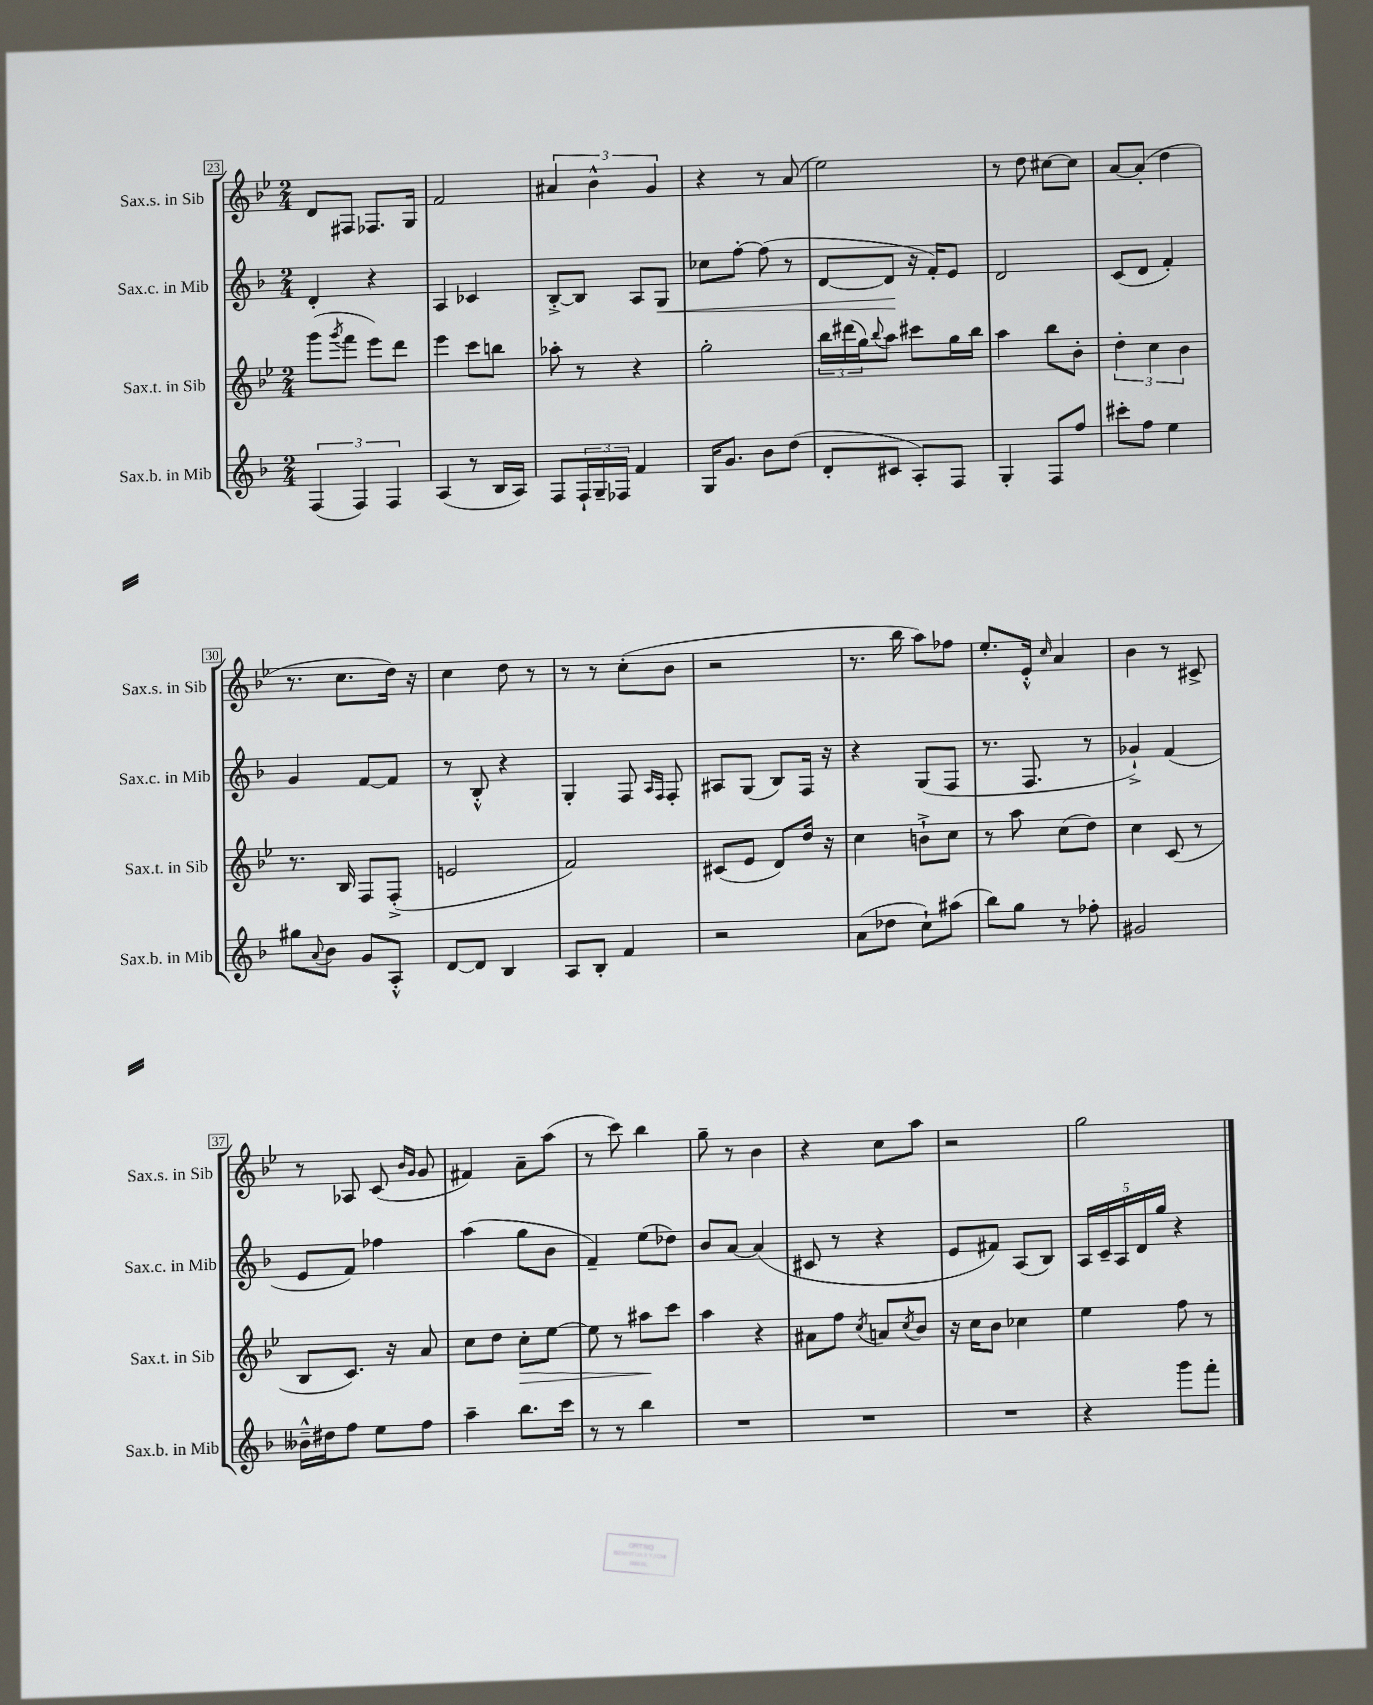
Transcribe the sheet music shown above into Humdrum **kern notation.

**kern	**kern	**kern	**kern
*staff4	*staff3	*staff2	*staff1
*clefG2	*clefG2	*clefG2	*clefG2
*k[b-]	*k[b-e-]	*k[b-]	*k[b-e-]
*M2/4	*M2/4	*M2/4	*M2/4
(6F	(8ggg	4d'	8d
.	8qggg	.	.
.	8fff	.	8F#
6F)	.	.	.
.	8eee-)	4r	8.F-
6F	.	.	.
.	8ddd	.	.
.	.	.	16G
=	=	=	=
(4A	4eee-	4A	2f
8r	8ccc	4c-	.
16B-	8bb	.	.
16A)	.	.	.
=	=	=	=
8F	8aa-'	[8B-'^	6a#
24F`	8r	8B-]	.
24G~	.	.	6b-^^
24F-	.	.	.
4f	4r	8A	.
.	.	.	6g
.	.	8G	.
=	=	=	=
16G	2gg'	8cc-	4r
8.g	.	.	.
.	.	[8ff'	.
8b-	.	(8ff]	8r
(8dd	.	8r	(8a
=	=	=	=
8d'	24bb-	[8d	2ee-)
.	(24ddd#	.	.
.	24gg)	.	.
.	8qqbb-	.	.
8c#	8aa	8d]	.
8A')	8ccc#	16r	.
.	.	16f')	.
8F	16gg	8e	.
.	16bb-	.	.
=	=	=	=
4G'	4aa	2d	8r
.	.	.	8dd
8F	8bb-	.	[8cc#
8ff	8b-'	.	8cc#]
=	=	=	=
8ccc#'	6dd'	(8c	[8a
8ff	.	8d	(8a']
.	6cc	.	.
4ee	.	4f')	4dd
.	6b-	.	.
=	=	=	=
8gg#	8.r	4g	8.r
8qqa	.	.	.
8b-	.	.	.
.	16B-	.	8.cc
8g	8F	[8f	.
8A'^^	(8F'^	8f]	16dd)
.	.	.	16r
=	=	=	=
[8d	2e	8r	4cc
8d]	.	8B-'^^	.
4B-	.	4r	8dd
.	.	.	8r
=	=	=	=
8A	2f)	4G'	8r
8B-'	.	.	8r
4f	.	8F	(8cc'
.	.	16qqA	.
.	.	16qqF	.
.	.	8F'	8b-
=	=	=	=
2r	(8c#	8A#	2r
.	8e-	(8G	.
.	8d)	8B-)	.
.	16dd	16F	.
.	16r	16r	.
=	=	=	=
(8a	4cc	4r	8.r
8dd-	.	.	.
.	.	.	16bb-
8cc`)	8b`^	(8G	8aa)
(8aa#	8cc	8F	8ff-
=	=	=	=
8bb-)	8r	8.r	8.ee-'
8gg	8aa	.	.
.	.	8.F	16e-'^^
.	.	.	16qqcc
8r	(8cc	.	4a
8ff-'	8dd)	8r	.
=	=	=	=
2g#	4cc	4g-`^)	4b-
.	(8c	(4f	8r
.	8r	.	8c#^
=	=	=	=
16b--~^^	8B-	8e	8r
16dd#	.	.	.
8ff	8.c)	8f)	8A-
8ee	.	4ff-	(8c
.	16r	.	.
.	.	.	16qqb-
.	.	.	16qqg
8ff	8a	.	8g
=	=	=	=
4aa~	8cc	(4aa	4f#)
.	8dd	.	.
8.bb-	8cc'	8gg	8a~
.	[8ee-	8b-	(8aa
16ccc	.	.	.
=	=	=	=
8r	8ee-]	4f~)	8r
8r	8r	.	8ccc)
4bb-	8aa#	(8ee	4bb-
.	8ccc	8dd-)	.
=	=	=	=
2r	4aa	8b-	8gg~
.	.	[8a	8r
.	4r	(4a]	4b-
=	=	=	=
2r	8a#	8c#	4r
.	8ff	8r	.
.	8qcc	.	.
.	8a	4r	8cc
.	8qcc	.	.
.	8b-	.	8aa
=	=	=	=
2r	16r	8e	2r
.	16cc	.	.
.	8b-	8f#)	.
.	4cc-	(8A	.
.	.	8B-)	.
=	=	=	=
4r	4ee-	20A	2gg
.	.	20c~	.
.	.	20A	.
.	.	20d	.
.	.	20gg	.
8ggg	8ff	4r	.
8fff'	8r	.	.
==	==	==	==
*-	*-	*-	*-
